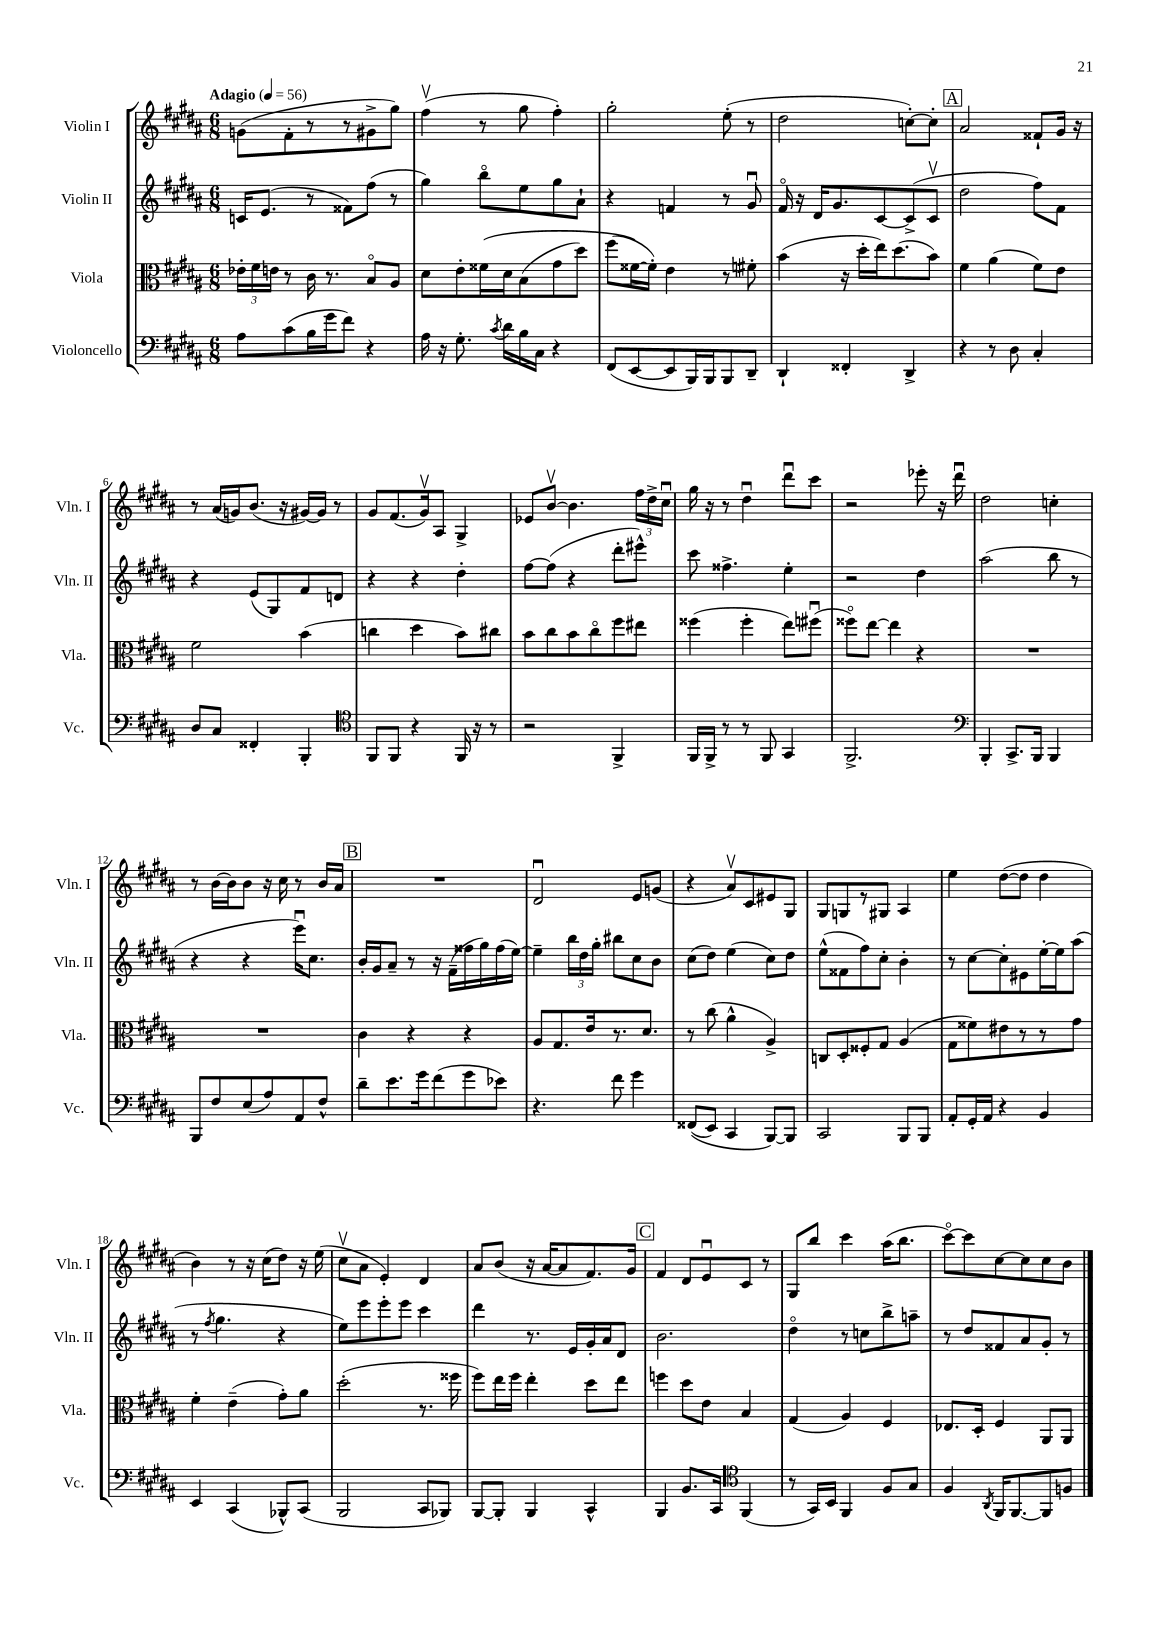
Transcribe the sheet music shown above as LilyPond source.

<<
\new StaffGroup <<
\new Staff = "s0" \with { instrumentName = "Violin I" shortInstrumentName = "Vln. I" } {
    \clef treble \key b \major \numericTimeSignature \time 6/8 \tempo "Adagio" 4 = 56
    \autoBeamOff g'8[( fis'8-. r8 r8 gis'8-> gis''8]) |
    fis''4\upbow( r8 gis''8 fis''4-.) |
    gis''2-. e''8-.( r8 |
    dis''2 c''8[~-.) c''8]-. |
    \mark \markup { \box "A" } ais'2 fisis'8[-! gis'16] r16 |
    r8 ais'16[( g'16) b'8.]( r16 gis'16[~) gis'16] r8 |
    gis'8[ fis'8.( gis'16\upbow) ais8] gis4-> |
    ees'8[ b'8]~\upbow b'4. \tuplet 3/2 { fis''16[ dis''16-> cis''16]\downbow } |
    gis''16 r16 r8 dis''4\downbow dis'''8[\downbow cis'''8] |
    r2 ees'''8-. r16 dis'''16\downbow |
    dis''2 c''4-. |
    r8 b'16[~ b'16 b'8] r16 cis''16 r8 b'16[ ais'16] |
    \mark \markup { \box "B" } R2. |
    dis'2\downbow e'8[ g'8]( |
    r4 ais'8[\upbow) cis'8 eis'8 gis8] |
    gis8[ g8 r8 gis8] ais4 |
    e''4 dis''8[~( dis''8] dis''4 |
    b'4) r8 r16 cis''16[( dis''8]) r16 e''16( |
    cis''8[\upbow ais'8] e'4-.) dis'4 |
    ais'8[ b'8]( r16 ais'16[~ ais'8 fis'8.) gis'16] |
    \mark \markup { \box "C" } fis'4 dis'8[ e'8\downbow cis'8] r8 |
    gis8[ b''8] cis'''4 ais''16[( b''8.] |
    cis'''8[~\flageolet) cis'''8 cis''8~ cis''8 cis''8 b'8] \bar "|." |
}
\new Staff = "s1" \with { instrumentName = "Violin II" shortInstrumentName = "Vln. II" } {
    \clef treble \key b \major \numericTimeSignature \time 6/8
    \autoBeamOff c'16[ e'8.]( r8 fisis'8[) fis''8]( r8 |
    gis''4) b''8[\flageolet e''8 gis''8 ais'8]-! |
    r4 f'4 r8 gis'8\downbow |
    fis'16\flageolet r16 dis'16[ gis'8. cis'8~ cis'8->( cis'8]\upbow |
    \mark \markup { \box "A" } dis''2 fis''8[) fis'8] |
    r4 e'8[( gis8) fis'8 d'8] |
    r4 r4 dis''4-. |
    fis''8[~ fis''8]( r4 dis'''8[-. eis'''8]-^) |
    cis'''8 fisis''4.-> e''4-. |
    r2 dis''4 |
    ais''2( b''8 r8 |
    r4 r4 e'''16[\downbow) cis''8.] |
    \mark \markup { \box "B" } b'16[-. gis'16 ais'8]-- r8 r16 fis'16[--( fisis''16 gis''16) fisis''16( e''16]~) |
    e''4-- \tuplet 3/2 { b''16[ dis''16 gis''16]-. } bis''8[ cis''8 b'8] |
    cis''8[( dis''8]) e''4( cis''8[) dis''8] |
    e''8[-^( fisis'8 fis''8) cis''8]-. b'4-. |
    r8 cis''8[~ cis''8-. eis'8 e''16~-. e''16 ais''8]( |
    r8 \acciaccatura { fis''8 } gis''4. r4 |
    e''8[) e'''8 e'''8-. e'''8] cis'''4 |
    dis'''4 r8. e'16[ gis'16-. ais'16 dis'8] |
    \mark \markup { \box "C" } b'2. |
    dis''4\flageolet r8 c''8[ b''8-> a''8]-- |
    r8 dis''8[ fisis'8 ais'8 gis'8]-. r8 \bar "|." |
}
\new Staff = "s2" \with { instrumentName = "Viola" shortInstrumentName = "Vla." } {
    \clef alto \key b \major \numericTimeSignature \time 6/8
    \autoBeamOff \tuplet 3/2 { ees'16[-. fis'16 e'16] } r8 cis'16 r8. b8[\flageolet ais8] |
    dis'8[ e'8-. fisis'16\( dis'16 b8( gis'8 dis''8]) |
    fis''8[( fisis'16~\) fisis'16]-.) e'4 r8 fis'8-. |
    b'4( r16 dis''16[-. e''16) dis''8.( b'8]) |
    \mark \markup { \box "A" } fis'4 ais'4( fis'8[) e'8] |
    fis'2 b'4( |
    c''4 dis''4 b'8[) cis''8] |
    b'8[ cis''8 b'8 cis''8\flageolet fis''8 eis''8] |
    fisis''4( fisis''4-. e''8[) fis''8]\downbow( |
    fisis''8[\flageolet) e''8]~ e''4 r4 |
    R2. |
    R2. |
    \mark \markup { \box "B" } cis'4 r4 r4 |
    ais8[ gis8. e'16 r8. dis'8.] |
    r8 cis''8( ais'4-^ ais4->) |
    c8[ dis8-. fisis8-. gis8] ais4( |
    gis8[ fisis'8) eis'8 r8 r8 gis'8] |
    fis'4-. e'4--( gis'8[-.) ais'8] |
    dis''2-.( r8. fisis''16 |
    fis''8[) e''16 fis''16] e''4-. dis''8[ e''8] |
    \mark \markup { \box "C" } f''4 dis''8[ e'8] b4 |
    gis4( ais4) fis4 |
    ees8.[ dis16]-. fis4 ais,8[ ais,8] \bar "|." |
}
\new Staff = "s3" \with { instrumentName = "Violoncello" shortInstrumentName = "Vc." } {
    \clef bass \key b \major \numericTimeSignature \time 6/8
    \autoBeamOff ais8[ cis'8( b16 gis'16 fis'8]) r4 |
    ais16 r16 gis8.-. \acciaccatura { cis'8 } dis'16[ b16 cis16] r4 |
    fis,8[( e,8~ e,8 b,,16) b,,16 b,,8 dis,8]-- |
    dis,4-! fisis,4-. dis,4-> |
    \mark \markup { \box "A" } r4 r8 dis8 cis4-. |
    dis8[ cis8] fisis,4-. b,,4-. |
    \clef tenor fis,8[ fis,8] r4 fis,16 r16 r8 |
    r2 fis,4-> |
    fis,16[ fis,16]-> r8 r8 fis,8 gis,4 |
    fis,2.-> |
    \clef bass b,,4-. cis,8.[-> b,,16] b,,4 |
    b,,8[ fis8 e8( ais8) ais,8 fis8]-^ |
    \mark \markup { \box "B" } dis'8[-- e'8. gis'16 fis'8( gis'8 ees'8]) |
    r4. fis'8 gis'4 |
    fisis,8[(\( e,8]) cis,4 b,,8[~\) b,,8] |
    cis,2 b,,8[ b,,8] |
    ais,8[-. gis,16-. ais,16] r4 b,4 |
    e,4 cis,4( bes,,8[-^) cis,8]( |
    b,,2 cis,8[ bes,,8]) |
    b,,8[~ b,,8]-. b,,4 cis,4-^ |
    \mark \markup { \box "C" } b,,4 b,8.[ cis,16] \clef tenor fis,4( |
    r8 gis,16[) b,16] fis,4 fis8[ gis8] |
    fis4 \acciaccatura { ais,8 } fis,16[ fis,8.~ fis,8 f8] \bar "|." |
}
>>
>>
